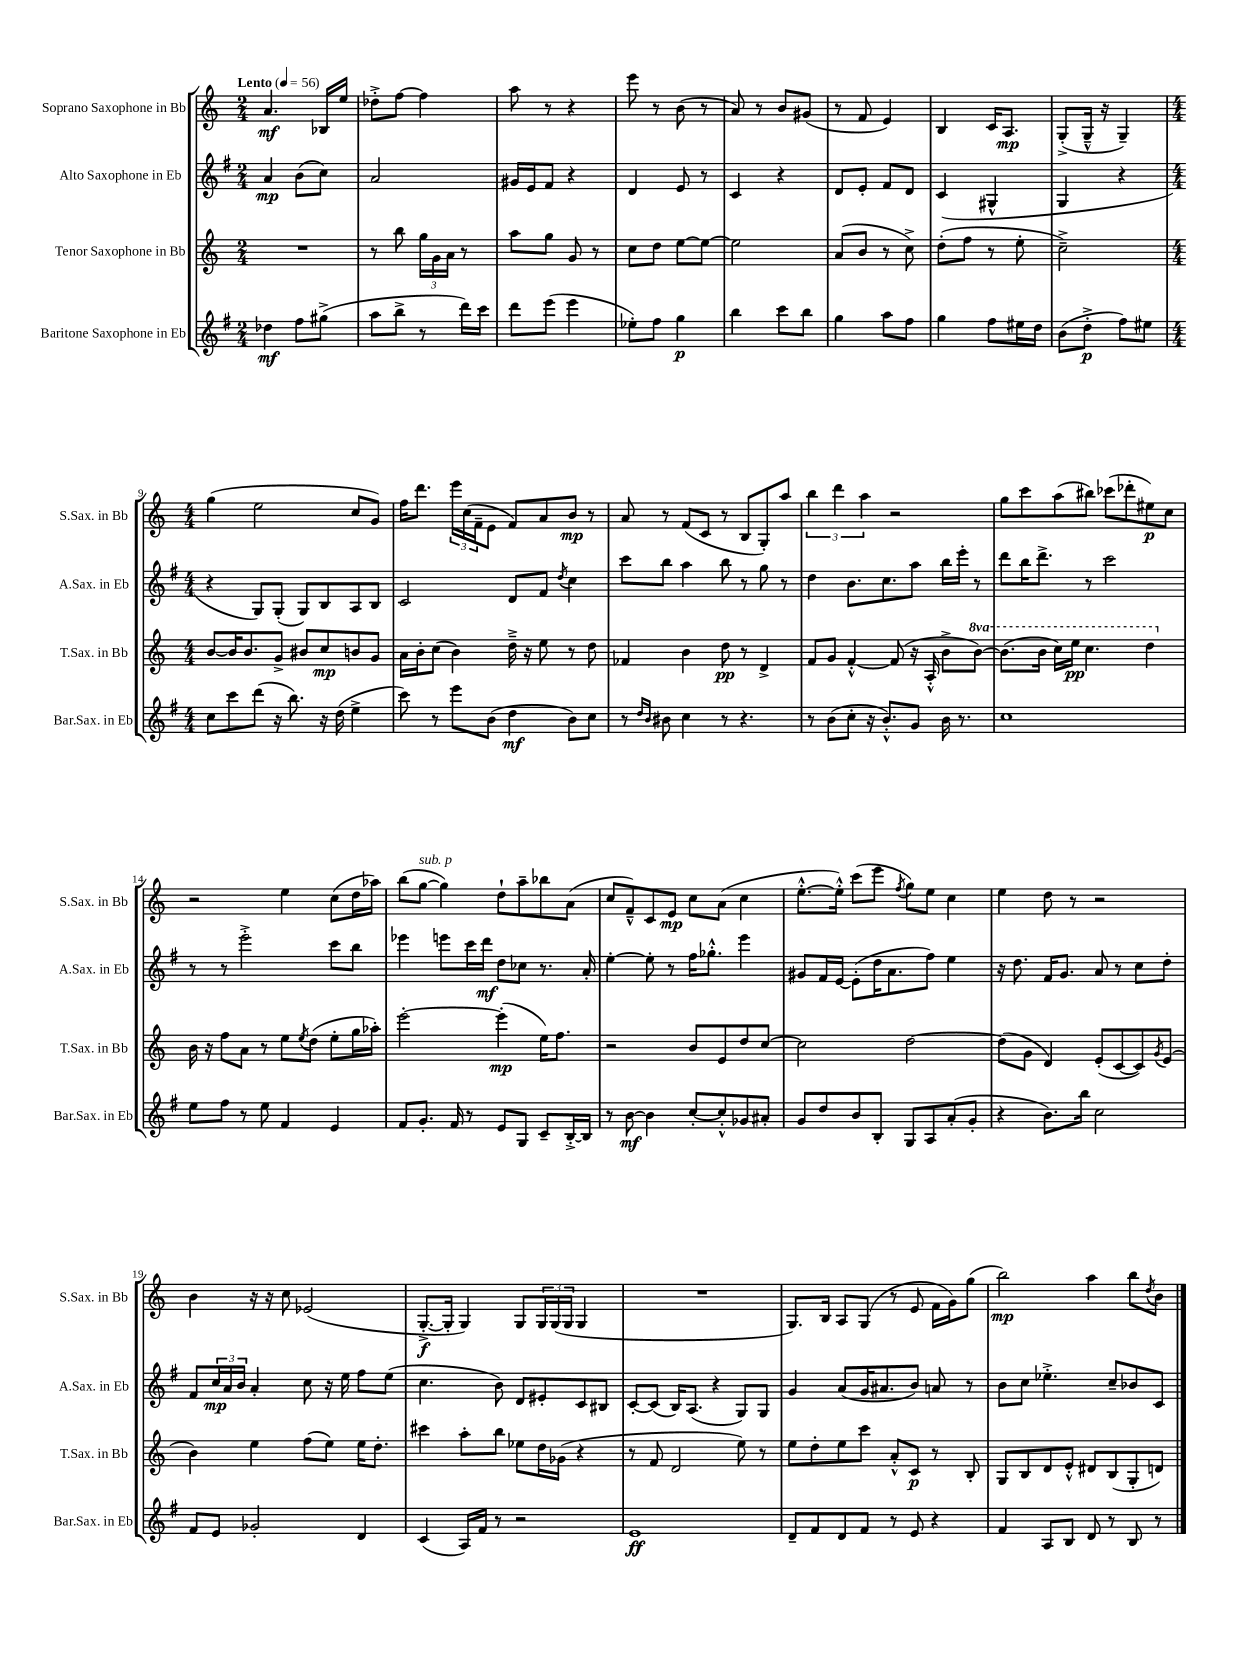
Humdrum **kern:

**kern	**dynam	**kern	**dynam	**kern	**dynam	**kern	**dynam
*part4	*part4	*part3	*part3	*part2	*part2	*part1	*part1
*staff4	*staff4	*staff3	*staff3	*staff2	*staff2	*staff1	*staff1
*I"Baritone Saxophone in Eb	*	*I"Tenor Saxophone in Bb	*	*I"Alto Saxophone in Eb	*	*I"Soprano Saxophone in Bb	*
*I'Bar.Sax. in Eb	*	*I'T.Sax. in Bb	*	*I'A.Sax. in Eb	*	*I'S.Sax. in Bb	*
*clefG2	*	*clefG2	*	*clefG2	*	*clefG2	*
*k[f#]	*	*k[]	*	*k[f#]	*	*k[]	*
*M2/4	*	*M2/4	*	*M2/4	*	*M2/4	*
*MM56	*	*MM56	*	*MM56	*	*MM56	*
=1	=1	=1	=1	=1	=1	=1	=1
!	!	!	!	!	!	!LO:TX:a:B:t=Lento	!
4dd-X\	mf	2r	.	4a/	mp	4.a/	mf
8ff#\L	.	.	.	(8b\L	.	.	.
(8gg#X^\J	.	.	.	8cc\J)	.	16B-X/LL	.
.	.	.	.	.	.	16ee/JJ	.
=2	=2	=2	=2	=2	=2	=2	=2
8aa\L	.	8r	.	2a/	.	8dd-X'^\L	.
8bb^\J	.	8bb\	.	.	.	[8ff\J	.
8r	.	24gg\LL	.	.	.	4ff\]	.
.	.	24g\	.	.	.	.	.
.	.	24a\JJ	.	.	.	.	.
16ddd\LL)	.	8r	.	.	.	.	.
16ccc\JJ	.	.	.	.	.	.	.
=3	=3	=3	=3	=3	=3	=3	=3
8ddd\L	.	8aa\L	.	16g#X/LL	.	8aa\	.
.	.	.	.	16e/J	.	.	.
(8eee\J	.	8gg\J	.	8f#/J	.	8r	.
4eee\	.	8g/	.	4r	.	4r	.
.	.	8r	.	.	.	.	.
=4	=4	=4	=4	=4	=4	=4	=4
8ee-X'\L)	.	8cc\L	.	4d/	.	8eee\	.
8ff#\J	.	8dd\J	.	.	.	8r	.
4gg\	p	[8ee\L	.	8e/	.	(8b\	.
.	.	8ee\J_	.	8r	.	8r	.
=5	=5	=5	=5	=5	=5	=5	=5
4bb\	.	2ee\]	.	4c/	.	8a/)	.
.	.	.	.	.	.	8r	.
8ccc\L	.	.	.	4r	.	8b/L	.
8bb\J	.	.	.	.	.	(8g#X/J	.
=6	=6	=6	=6	=6	=6	=6	=6
4gg\	.	(8a/L	.	8d/L	.	8r	.
.	.	8b/J	.	8e'/J	.	8f/	.
8aa\L	.	8r	.	8f#/L	.	4e/)	.
8ff#\J	.	8cc^\)	.	8d/J	.	.	.
=7	=7	=7	=7	=7	=7	=7	=7
4gg\	.	(8dd'\L	.	(4c/	.	4B/	.
.	.	8ff\J	.	.	.	.	.
8ff#\L	.	8r	.	4G#X^^/	.	16c/KL	.
.	.	.	.	.	.	8.A/J	mp
16ee#X\L	.	8ee'\	.	.	.	.	.
16dd\JJ	.	.	.	.	.	.	.
=8	=8	=8	=8	=8	=8	=8	=8
(8b\L	.	2cc~^\)	.	4G/	.	(8G'^/L	.
8dd'^\J	p	.	.	.	.	16G~^^/Jk	.
.	.	.	.	.	.	16r	.
8ff#\L)	.	.	.	4r	.	4G~/)	.
8ee#X\J	.	.	.	.	.	.	.
!!LO:LB:g=z
=9	=9	=9	=9	=9	=9	=9	=9
*M4/4	*	*M4/4	*	*M4/4	*	*M4/4	*
8cc\L	.	[8b/L	.	4r	.	(4gg\	.
8ccc\	.	16b/K]	.	.	.	.	.
.	.	8.b/	.	.	.	.	.
(8ddd\J	.	.	.	8G/L)	.	2ee\	.
16r	.	8g^/J	.	(8G'/J	.	.	.
8.bb\)	.	.	.	.	.	.	.
.	.	8b#X/L	.	8G/L)	.	.	.
16r	.	8cc/	mp	8B/	.	.	.
(16dd\	.	.	.	.	.	.	.
4ee^\	.	8bn/	.	8A/	.	8cc/L	.
.	.	8g/J	.	8B/J	.	8g/J)	.
=10	=10	=10	=10	=10	=10	=10	=10
8ccc\)	.	16a\LL	.	2c/	.	16ff\KL	.
.	.	16b'\J	.	.	.	8.ddd\J	.
8r	.	(8cc\J	.	.	.	.	.
8eee\L	.	4b\)	.	.	.	24eee\LL	.
.	.	.	.	.	.	(24cc\	.
.	.	.	.	.	.	24f~\J	.
(8b\J	.	.	.	.	.	8e\J	.
4dd\	mf	16dd~^\	.	8d/L	.	8f/L)	.
.	.	16r	.	.	.	.	.
.	.	8ee\	.	8f#/J	.	8a/	.
.	.	.	.	8qdd/	.	.	.
8b\L)	.	8r	.	4cc\	.	8b/J	mp
8cc\J	.	8dd\	.	.	.	8r	.
=11	=11	=11	=11	=11	=11	=11	=11
8r	.	4f-X/	.	8ccc\L	.	8a/	.
16qqdd/LL	.	.	.	.	.	.	.
16qqb/JJ	.	.	.	.	.	.	.
8b#X\	.	.	.	8bb\J	.	8r	.
4cc\	.	4b\	.	4aa\	.	(8f/L	.
.	.	.	.	.	.	8c/J	.
8r	.	8dd\	pp	8bb\	.	8r	.
4.r	.	8r	.	8r	.	8B/L	.
.	.	4d^/	.	8gg\	.	8G'/)	.
.	.	.	.	8r	.	8aa/J	.
=12	=12	=12	=12	=12	=12	=12	=12
8r	.	8f/L	.	4dd\	.	6bb\	.
(8b\L	.	8g/J	.	.	.	.	.
.	.	.	.	.	.	6ddd\	.
8cc'\J	.	[4f'^^/	.	8.b\L	.	.	.
.	.	.	.	.	.	6aa\	.
16r	.	.	.	.	.	.	.
8.b'^^/L)	.	.	.	8.cc\	.	.	.
.	.	(8f/]	.	.	.	2r	.
8g/J	.	16r	.	8aa\J	.	.	.
.	.	16A'^^/	.	.	.	.	.
16b\	.	8b^\L	.	16bb\LL	.	.	.
8.r	.	.	.	16eee'\JJ	.	.	.
*	*	*8va	*	*	*	*	*
.	.	[8bb\J)	.	8r	.	.	.
=13	=13	=13	=13	=13	=13	=13	=13
1cc	.	(8.bb\L]	.	8ddd\L	.	8gg\L	.
.	.	.	.	16bb\K	.	8ccc\	.
.	.	16bb\Jk	.	8.ddd^\J	.	.	.
.	.	16ccc\LL)	.	.	.	(8aa\	.
.	.	16eee\JJ	pp	.	.	.	.
.	.	4.ccc\	.	8r	.	8bb#X\J)	.
.	.	.	.	2ccc\	.	(8ccc-X\L	.
.	.	.	.	.	.	8ddd-X'\	.
.	.	4ddd\	.	.	.	8ee#X\)	p
.	.	.	.	.	.	8cc\J	.
!!LO:LB:g=z
=14	=14	=14	=14	=14	=14	=14	=14
*	*	*X8va	*	*	*	*	*
8ee\L	.	16b\	.	8r	.	2r	.
.	.	16r	.	.	.	.	.
8ff#\J	.	8ff\L	.	8r	.	.	.
8r	.	8a\J	.	2eee'^\	.	.	.
8ee\	.	8r	.	.	.	.	.
4f#/	.	8ee\L	.	.	.	4ee\	.
.	.	8qee/	.	.	.	.	.
.	.	(8dd\J	.	.	.	.	.
4e/	.	8ee'\L	.	8ccc\L	.	(8cc\L	.
.	.	16gg\L	.	8bb\J	.	16dd\L	.
.	.	16aa-X'\JJ)	.	.	.	16aa-X\JJ)	.
=15	=15	=15	=15	=15	=15	=15	=15
8f#/L	.	[2eee'\	.	4eee-X\	.	(8bb\L	.
!	!	!	!	!	!	!LO:TX:a:i:t=sub. p	!
8.g'/J	.	.	.	.	.	[8gg\J	.
.	.	.	.	8eeen\L	.	4gg\])	.
16f#/	.	.	.	.	.	.	.
8r	.	.	.	16ccc\L	.	.	.
.	.	.	.	16ddd\JJ	mf	.	.
8e/L	.	(4eee'\]	mp	8dd\L	.	8dd`\L	.
8G/J	.	.	.	8cc-X\J	.	8aa~\	.
8c~/L	.	16ee\KL)	.	8.r	.	8bb-X\	.
.	.	8.ff\J	.	.	.	.	.
[16B'^/L	.	.	.	.	.	(8a\J	.
16B/JJ]	.	.	.	16a'/	.	.	.
=16	=16	=16	=16	=16	=16	=16	=16
8r	.	2r	.	[4ee'\	.	8cc/L	.
[8b\	mf	.	.	.	.	8f~^^/)	.
4b\]	.	.	.	8ee'\]	.	8c/	.
.	.	.	.	8r	.	8e/J	mp
[8cc'/L	.	8b/L	.	16ff#\KL	.	8cc\L	.
.	.	.	.	8.gg-X'^^\J	.	.	.
8cc'^^/]	.	8e/	.	.	.	(8a\J	.
8g-X/	.	8dd/	.	4eee\	.	4cc\	.
8a#X'/J	.	[8cc/J	.	.	.	.	.
=17	=17	=17	=17	=17	=17	=17	=17
8g/L	.	2cc\]	.	8g#X/L	.	[8.ee'^^\L	.
8dd/	.	.	.	16f#/L	.	.	.
.	.	.	.	[16e/JJ	.	16ee'^^\Jk])	.
8b/	.	.	.	(8e'\L]	.	(8ccc\L	.
8B'/J	.	.	.	16dd\K	.	8eee\J	.
.	.	.	.	8.a\	.	.	.
.	.	.	.	.	.	8qff/	.
8G/L	.	[2dd\	.	.	.	8gg\L)	.
8A/	.	.	.	8ff#\J)	.	8ee\J	.
(8a'/	.	.	.	4ee\	.	4cc\	.
8g'/J	.	.	.	.	.	.	.
=18	=18	=18	=18	=18	=18	=18	=18
4r	.	(8dd\L]	.	16r	.	4ee\	.
.	.	.	.	8.dd\	.	.	.
.	.	8g\J	.	.	.	.	.
8.b\L)	.	4d/)	.	16f#/KL	.	8dd\	.
.	.	.	.	8.g/J	.	.	.
.	.	.	.	.	.	8r	.
16bb\Jk	.	.	.	.	.	.	.
2cc\	.	(8e'/L	.	8a/	.	2r	.
.	.	[8c/	.	8r	.	.	.
.	.	8c/])	.	8cc\L	.	.	.
.	.	8qg/	.	.	.	.	.
.	.	(8e/J	.	8dd'\J	.	.	.
!!LO:LB:g=z
=19	=19	=19	=19	=19	=19	=19	=19
8f#/L	.	4b\)	.	8f#/L	.	4b\	.
8e/J	.	.	.	24cc/L	mp	.	.
.	.	.	.	24a/	.	.	.
.	.	.	.	24b/JJ	.	.	.
2g-X'/	.	4ee\	.	4a'/	.	16r	.
.	.	.	.	.	.	16r	.
.	.	.	.	.	.	8cc\	.
.	.	(8ff\L	.	8cc\	.	(2e-X/	.
.	.	8ee\J)	.	16r	.	.	.
.	.	.	.	16ee\	.	.	.
4d/	.	16ee\KL	.	8ff#\L	.	.	.
.	.	8.dd'\J	.	.	.	.	.
.	.	.	.	(8ee\J	.	.	.
=20	=20	=20	=20	=20	=20	=20	=20
(4c/	.	4ccc#X\	.	4.cc\	.	[8.G'^/L	f
.	.	.	.	.	.	16G'/Jk]	.
16A/LL)	.	8aa'\L	.	.	.	4G/)	.
16f#/JJ	.	.	.	.	.	.	.
8r	.	8bb\J	.	8b\)	.	.	.
2r	.	8ee-X\L	.	8d/L	.	8G/L	.
.	.	16dd\L	.	8e#X'/	.	24G/L	.
.	.	.	.	.	.	(24G/	.
.	.	(16g-X\JJ	.	.	.	.	.
.	.	.	.	.	.	24G/JJ	.
.	.	4r	.	8c/	.	4G/	.
.	.	.	.	8B#X/J	.	.	.
=21	=21	=21	=21	=21	=21	=21	=21
1e	ff	8r	.	[8c'/L	.	1r	.
.	.	8f/	.	(8c/J]	.	.	.
.	.	2d/	.	16B/KL)	.	.	.
.	.	.	.	(8.A/J	.	.	.
.	.	.	.	4r	.	.	.
.	.	8ee\)	.	8G/L)	.	.	.
.	.	8r	.	8G/J	.	.	.
=22	=22	=22	=22	=22	=22	=22	=22
8d~/L	.	8ee\L	.	4g/	.	8.G/L)	.
8f#/	.	8dd'\	.	.	.	.	.
.	.	.	.	.	.	16B/Jk	.
8d/	.	8ee\	.	(8a/L	.	8A/L	.
8f#/J	.	8ccc\J	.	16g/K	.	(8G/J	.
.	.	.	.	8.a#X/	.	.	.
8r	.	8a'^^/L	.	.	.	8r	.
8e/	.	8c/J	p	8b/J)	.	8e/	.
4r	.	8r	.	8an/	.	16f\LL	.
.	.	.	.	.	.	16g\J)	.
.	.	8B'/	.	8r	.	(8gg\J	.
=23	=23	=23	=23	=23	=23	=23	=23
4f#/	.	8G/L	.	8b\L	.	2bb\)	mp
.	.	8B/	.	8cc\J	.	.	.
8A/L	.	8d/	.	4.ee-X'^\	.	.	.
8B/J	.	8e'^^/J	.	.	.	.	.
8d/	.	8d#X/L	.	.	.	4aa\	.
8r	.	(8B/	.	8cc~/L	.	.	.
8B/	.	8G'/	.	8b-X/	.	8bb\L	.
.	.	.	.	.	.	8qdd/	.
8r	.	8dn/J)	.	8c/J	.	8b\J	.
==	==	==	==	==	==	==	==
*-	*-	*-	*-	*-	*-	*-	*-
